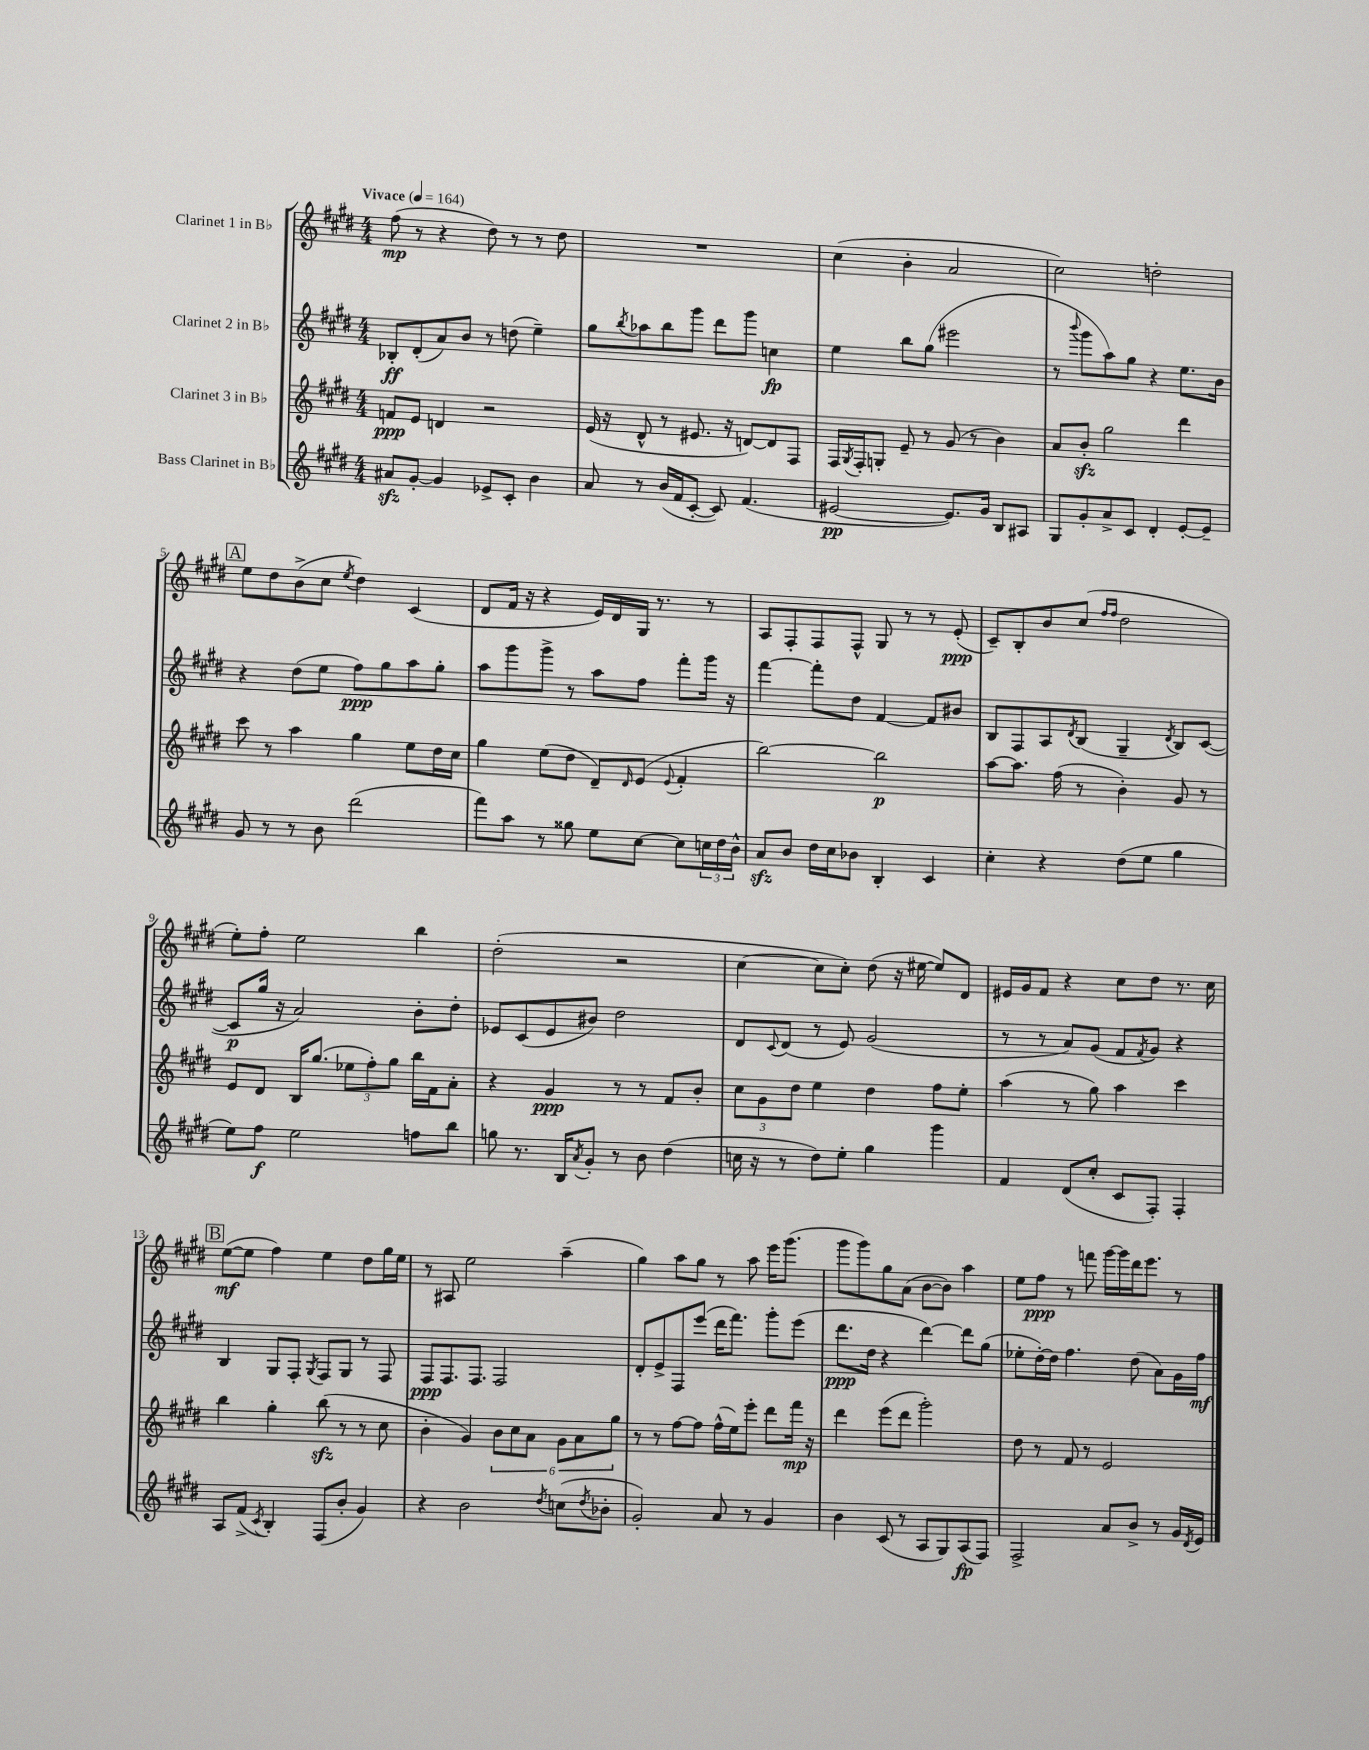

**kern	**dynam	**kern	**dynam	**kern	**dynam	**kern	**dynam
*part4	*part4	*part3	*part3	*part2	*part2	*part1	*part1
*staff4	*staff4	*staff3	*staff3	*staff2	*staff2	*staff1	*staff1
*I"Bass Clarinet in B♭	*	*I"Clarinet 3 in B♭	*	*I"Clarinet 2 in B♭	*	*I"Clarinet 1 in B♭	*
*clefG2	*	*clefG2	*	*clefG2	*	*clefG2	*
*k[f#c#g#d#]	*	*k[f#c#g#d#]	*	*k[f#c#g#d#]	*	*k[f#c#g#d#]	*
*M4/4	*	*M4/4	*	*M4/4	*	*M4/4	*
*MM164	*	*MM164	*	*MM164	*	*MM164	*
=1	=1	=1	=1	=1	=1	=1	=1
!	!	!	!	!	!	!LO:TX:a:B:t=Vivace	!
8a#Xzz/L	.	8fn/L	ppp	8B-X'/L	ff	(8ff#\	mp
[8g#'/J	.	8e/J	.	(8d#'/	.	8r	.
4g#/]	.	4dn/	.	8a/)	.	4r	.
.	.	.	.	8b/J	.	.	.
8e-X^/L	.	2r	.	8r	.	8dd#\)	.
8c#'/J	.	.	.	(8ddn\	.	8r	.
4b\	.	.	.	4ee~\)	.	8r	.
.	.	.	.	.	.	8dd#\	.
=2	=2	=2	=2	=2	=2	=2	=2
8a/	.	(16e/	.	8gg#\L	.	1r	.
.	.	16r	.	.	.	.	.
.	.	.	.	8qbb/	.	.	.
8r	.	8d#^^/	.	8aa-X\	.	.	.
(16b/LL	.	8r	.	8bb\	.	.	.
16f#/J	.	.	.	.	.	.	.
[8c#'/J	.	8.e#X/	.	8ggg#\J	.	.	.
8c#/])	.	.	.	8ddd#\L	.	.	.
.	.	16r	.	.	.	.	.
(4.f#/	.	[8dn/L)	.	8ggg#\J	.	.	.
.	.	8d/]	.	4ccn\	fp	.	.
.	.	8F#/J	.	.	.	.	.
=3	=3	=3	=3	=3	=3	=3	=3
[2e#X/	pp	16F#/LL	.	4ee\	.	(4cc#\	.
.	.	8qG#/	.	.	.	.	.
.	.	16F#'/J	.	.	.	.	.
.	.	8Gn'/J	.	.	.	.	.
.	.	8e~/	.	8bb\L	.	4b'\	.
.	.	8r	.	(8gg#\J	.	.	.
8.e#/L])	.	(8g#/	.	2eee#X\	.	2a/	.
.	.	8r	.	.	.	.	.
16g#/Jk	.	.	.	.	.	.	.
8B/L	.	4b\)	.	.	.	.	.
8A#X/J	.	.	.	.	.	.	.
=4	=4	=4	=4	=4	=4	=4	=4
8G#/L	.	8a/L	.	8r	.	2cc#\)	.
.	.	.	.	8qqbbb/	.	.	.
8g#'/	.	8bzz'/J	.	8ggg#\L	.	.	.
8a^/	.	2gg#\	.	8aa\)	.	.	.
8c#/J	.	.	.	8gg#\J	.	.	.
4d#'/	.	.	.	4r	.	2ddn'\	.
[8e'/L	.	4ddd#\	.	8.ee\L	.	.	.
8e~/J]	.	.	.	.	.	.	.
.	.	.	.	16b\Jk	.	.	.
!!LO:LB:g=z
!!LO:REH:place=s1:t=A
=5	=5	=5	=5	=5	=5	=5	=5
8g#/	.	8ccc#\	.	4r	.	8ee\L	.
8r	.	8r	.	.	.	8dd#\	.
8r	.	4aa\	.	(8dd#\L	.	(8b^\	.
8b\	.	.	.	8ee\J	.	8cc#\J	.
.	.	.	.	.	.	8qee/	.
(2ddd#\	.	4gg#\	.	8ff#\L)	ppp	4dd#\)	.
.	.	.	.	8gg#\	.	.	.
.	.	8ee\L	.	8aa\	.	(4c#/	.
.	.	16dd#\L	.	8gg#'\J	.	.	.
.	.	16cc#\JJ	.	.	.	.	.
=6	=6	=6	=6	=6	=6	=6	=6
8fff#\L)	.	4gg#\	.	8aa\L	.	8d#/L	.
8aa\J	.	.	.	8ggg#\	.	16f#/Jk	.
.	.	.	.	.	.	16r	.
8r	.	(8ee\L	.	8ggg#^\J	.	4r	.
8gg##X\	.	8dd#\J	.	8r	.	.	.
8ee\L	.	8d#~/L)	.	8aa\L	.	16e/LL)	.
.	.	.	.	.	.	16d#/	.
.	.	16qqd#/	.	.	.	.	.
[8cc#\J	.	(8e/J	.	8ff#\J	.	16G#/JJ	.
.	.	.	.	.	.	8.r	.
.	.	8qqe/	.	.	.	.	.
8cc#\L]	.	4f#'/	.	8fff#'\L	.	.	.
24ccn\L	.	.	.	16ggg#\Jk	.	8r	.
24dd#\	.	.	.	.	.	.	.
.	.	.	.	16r	.	.	.
24b^^\JJ	.	.	.	.	.	.	.
=7	=7	=7	=7	=7	=7	=7	=7
8azz/L	.	[2bb\)	.	[4fff#\	.	8A/L	.
8b/J	.	.	.	.	.	8F#'/	.
16dd#\LL	.	.	.	8fff#'\L]	.	8F#/	.
16cc#\J	.	.	.	.	.	.	.
8b-X\J	.	.	.	8dd#\J	.	8F#^^/J	.
4B'/	.	2bb\]	p	[4f#/	.	8G#/	.
.	.	.	.	.	.	8r	.
4c#/	.	.	.	8f#/L]	.	8r	.
.	.	.	.	8b#X/J	.	(8e'/	ppp
=8	=8	=8	=8	=8	=8	=8	=8
4cc#'\	.	[8aa\L	.	8B/L	.	8c#~/L)	.
.	.	8.aa\J]	.	8F#/	.	8B'/	.
4r	.	.	.	8A/	.	8b/	.
.	.	(16ff#\	.	.	.	.	.
.	.	.	.	8qd#/	.	.	.
.	.	8r	.	(8B/J	.	(8cc#/J	.
.	.	.	.	.	.	16qqff#/LL	.
.	.	.	.	.	.	16qqff#/JJ	.
(8dd#\L	.	4b'\)	.	4G#~/	.	2dd#\	.
8ee\J	.	.	.	.	.	.	.
.	.	.	.	8qd#/	.	.	.
4gg#\	.	8g#/	.	8B/L)	.	.	.
.	.	8r	.	([8c#/J	.	.	.
!!LO:LB:g=z
=9	=9	=9	=9	=9	=9	=9	=9
8ee\L)	.	8e/L	.	8c#/L]	p	8ee'\L)	.
8ff#\J	f	8d#/J	.	16gg#/Jk	.	8ff#'\J	.
.	.	.	.	16r	.	.	.
2ee\	.	16B/KL	.	2a/)	.	2ee\	.
.	.	(8.gg#/J	.	.	.	.	.
.	.	12ee-X\L	.	.	.	.	.
.	.	12ff#'\)	.	.	.	.	.
.	.	12gg#\J	.	.	.	.	.
8ffn\L	.	16bb\LL	.	8b'\L	.	4bb\	.
.	.	16f#\J	.	.	.	.	.
8bb\J	.	8a'\J	.	8dd#'\J	.	.	.
=10	=10	=10	=10	=10	=10	=10	=10
8ggn\	.	4r	.	8e-X/L	.	(2dd#'\	.
8.r	.	.	.	(8c#/	.	.	.
.	.	4g#/	ppp	8e-/	.	.	.
16B/KL	.	.	.	.	.	.	.
8qa/	.	.	.	.	.	.	.
8g#'/J	.	.	.	8b#X/J)	.	.	.
8r	.	8r	.	2dd#\	.	2r	.
8b\	.	8r	.	.	.	.	.
(4dd#\	.	8f#/L	.	.	.	.	.
.	.	8b'/J	.	.	.	.	.
=11	=11	=11	=11	=11	=11	=11	=11
16ccn\	.	12cc#\L	.	8d#/L	.	[4cc#\	.
16r	.	.	.	.	.	.	.
.	.	12g#\	.	.	.	.	.
.	.	.	.	8qqc#/	.	.	.
8r	.	.	.	(8d#/J	.	.	.
.	.	12dd#\J	.	.	.	.	.
8dd#\L)	.	4ee\	.	8r	.	8cc#\L]	.
8ee'\J	.	.	.	8e/)	.	8cc#'\J)	.
4gg#\	.	4dd#\	.	(2g#/	.	(8dd#\	.
.	.	.	.	.	.	16r	.
.	.	.	.	.	.	[16ee#X\	.
4ggg#\	.	8ff#\L	.	.	.	8ee#/L])	.
.	.	8ee'\J	.	.	.	8d#/J	.
=12	=12	=12	=12	=12	=12	=12	=12
4f#/	.	(4aa\	.	8r	.	16e#X/LL	.
.	.	.	.	.	.	16g#/J	.
.	.	.	.	8r	.	8f#/J	.
(8d#/L	.	8r	.	8a/L)	.	4r	.
8cc#'/J	.	8gg#\)	.	(8g#/J	.	.	.
8c#/L	.	4aa\	.	8f#/L	.	8cc#\L	.
.	.	.	.	8qf#/	.	.	.
8F#'/J)	.	.	.	8g#/J)	.	8dd#\J	.
4F#'/	.	4ccc#\	.	4r	.	8.r	.
.	.	.	.	.	.	16cc#\	.
!!LO:LB:g=z
!!LO:REH:place=s1:t=B
=13	=13	=13	=13	=13	=13	=13	=13
8A/L	.	4bb\	.	4B/	.	([8ee\L	mf
(8f#^/J	.	.	.	.	.	8ee\J]	.
8qc#/	.	.	.	.	.	.	.
4B'/)	.	4gg#'\	.	8G#/L	.	4ff#\)	.
.	.	.	.	8F#'/J	.	.	.
.	.	.	.	8qG#/	.	.	.
(8F#/L	.	(8bbzz\	.	8F#/L	.	4ee\	.
8b'/J	.	8r	.	8G#/J	.	.	.
4g#/)	.	8r	.	8r	.	8dd#\L	.
.	.	8cc#\	.	8F#/	.	16gg#\L	.
.	.	.	.	.	.	16ee\JJ	.
=14	=14	=14	=14	=14	=14	=14	=14
4r	.	4b'\	.	8F#/L	ppp	8r	.
.	.	.	.	8.F#/	.	8A#X/	.
2b\	.	4g#/)	.	.	.	2ee\	.
.	.	.	.	8.F#/J	.	.	.
.	.	12b\L	.	2F#/	.	.	.
.	.	12cc#\	.	.	.	.	.
.	.	12a\J	.	.	.	.	.
8qdd#/	.	.	.	.	.	.	.
(8ccn\L	.	12g#\L	.	.	.	(4aa~\	.
.	.	12a\	.	.	.	.	.
8qdd#/	.	.	.	.	.	.	.
8b-X'\J	.	.	.	.	.	.	.
.	.	12gg#\J	.	.	.	.	.
=15	=15	=15	=15	=15	=15	=15	=15
2g#'/)	.	8r	.	8d#'/L	.	4gg#\)	.
.	.	8r	.	8e^/	.	.	.
.	.	[8ff#\L	.	8F#/	.	8aa\L	.
.	.	8ff#\J]	.	(8eee/J	.	8gg#\J	.
8a/	.	(16ff#^^\LL	.	16ddd#\KL	.	8r	.
.	.	16ee\J)	.	8.fff#\J)	.	.	.
8r	.	8eee'\J	.	.	.	8aa\	.
4g#/	.	8ddd#\L	.	8ggg#'\L	.	16eee\KL	.
.	.	.	.	.	.	(8.ggg#\J	.
.	.	16fff#\Jk	mp	(8eee\J	.	.	.
.	.	16r	.	.	.	.	.
=16	=16	=16	=16	=16	=16	=16	=16
4b\	.	4ddd#\	.	8.ddd#\L	ppp	8ggg#\L	.
.	.	.	.	.	.	8ggg#\)	.
.	.	.	.	16dd#\Jk	.	.	.
(8c#/	.	(8eee\L	.	4r	.	8gg#\	.
8r	.	8ddd#\J	.	.	.	(8a\J	.
8A/L	.	2ggg#'\)	.	[4ddd#\)	.	[8b\L	.
8G#/)	.	.	.	.	.	8b\J])	.
(8A/	fp	.	.	8ddd#\L]	.	4aa\	.
8F#/J)	.	.	.	(8gg#\J	.	.	.
=17	=17	=17	=17	=17	=17	=17	=17
2F#^/	.	8dd#\	.	8ee-X'\L	.	8ee\L	.
.	.	8r	.	[16dd#'\L)	.	8ff#\J	ppp
.	.	.	.	16dd#\JJ]	.	.	.
.	.	8f#/	.	4.ff#\	.	8r	.
.	.	8r	.	.	.	8fffn\	.
8a/L	.	2e/	.	.	.	[16ggg#\LL	.
.	.	.	.	.	.	16ggg#\]	.
8b^/J	.	.	.	(8dd#\	.	16ddd#\J	.
.	.	.	.	.	.	8.eee\J	.
8r	.	.	.	8a\L)	.	.	.
16g#/LL	.	.	.	16g#\L	.	8r	.
8qd#/	.	.	.	.	.	.	.
16e/JJ	.	.	.	16ff#\JJ	mf	.	.
==	==	==	==	==	==	==	==
*-	*-	*-	*-	*-	*-	*-	*-
